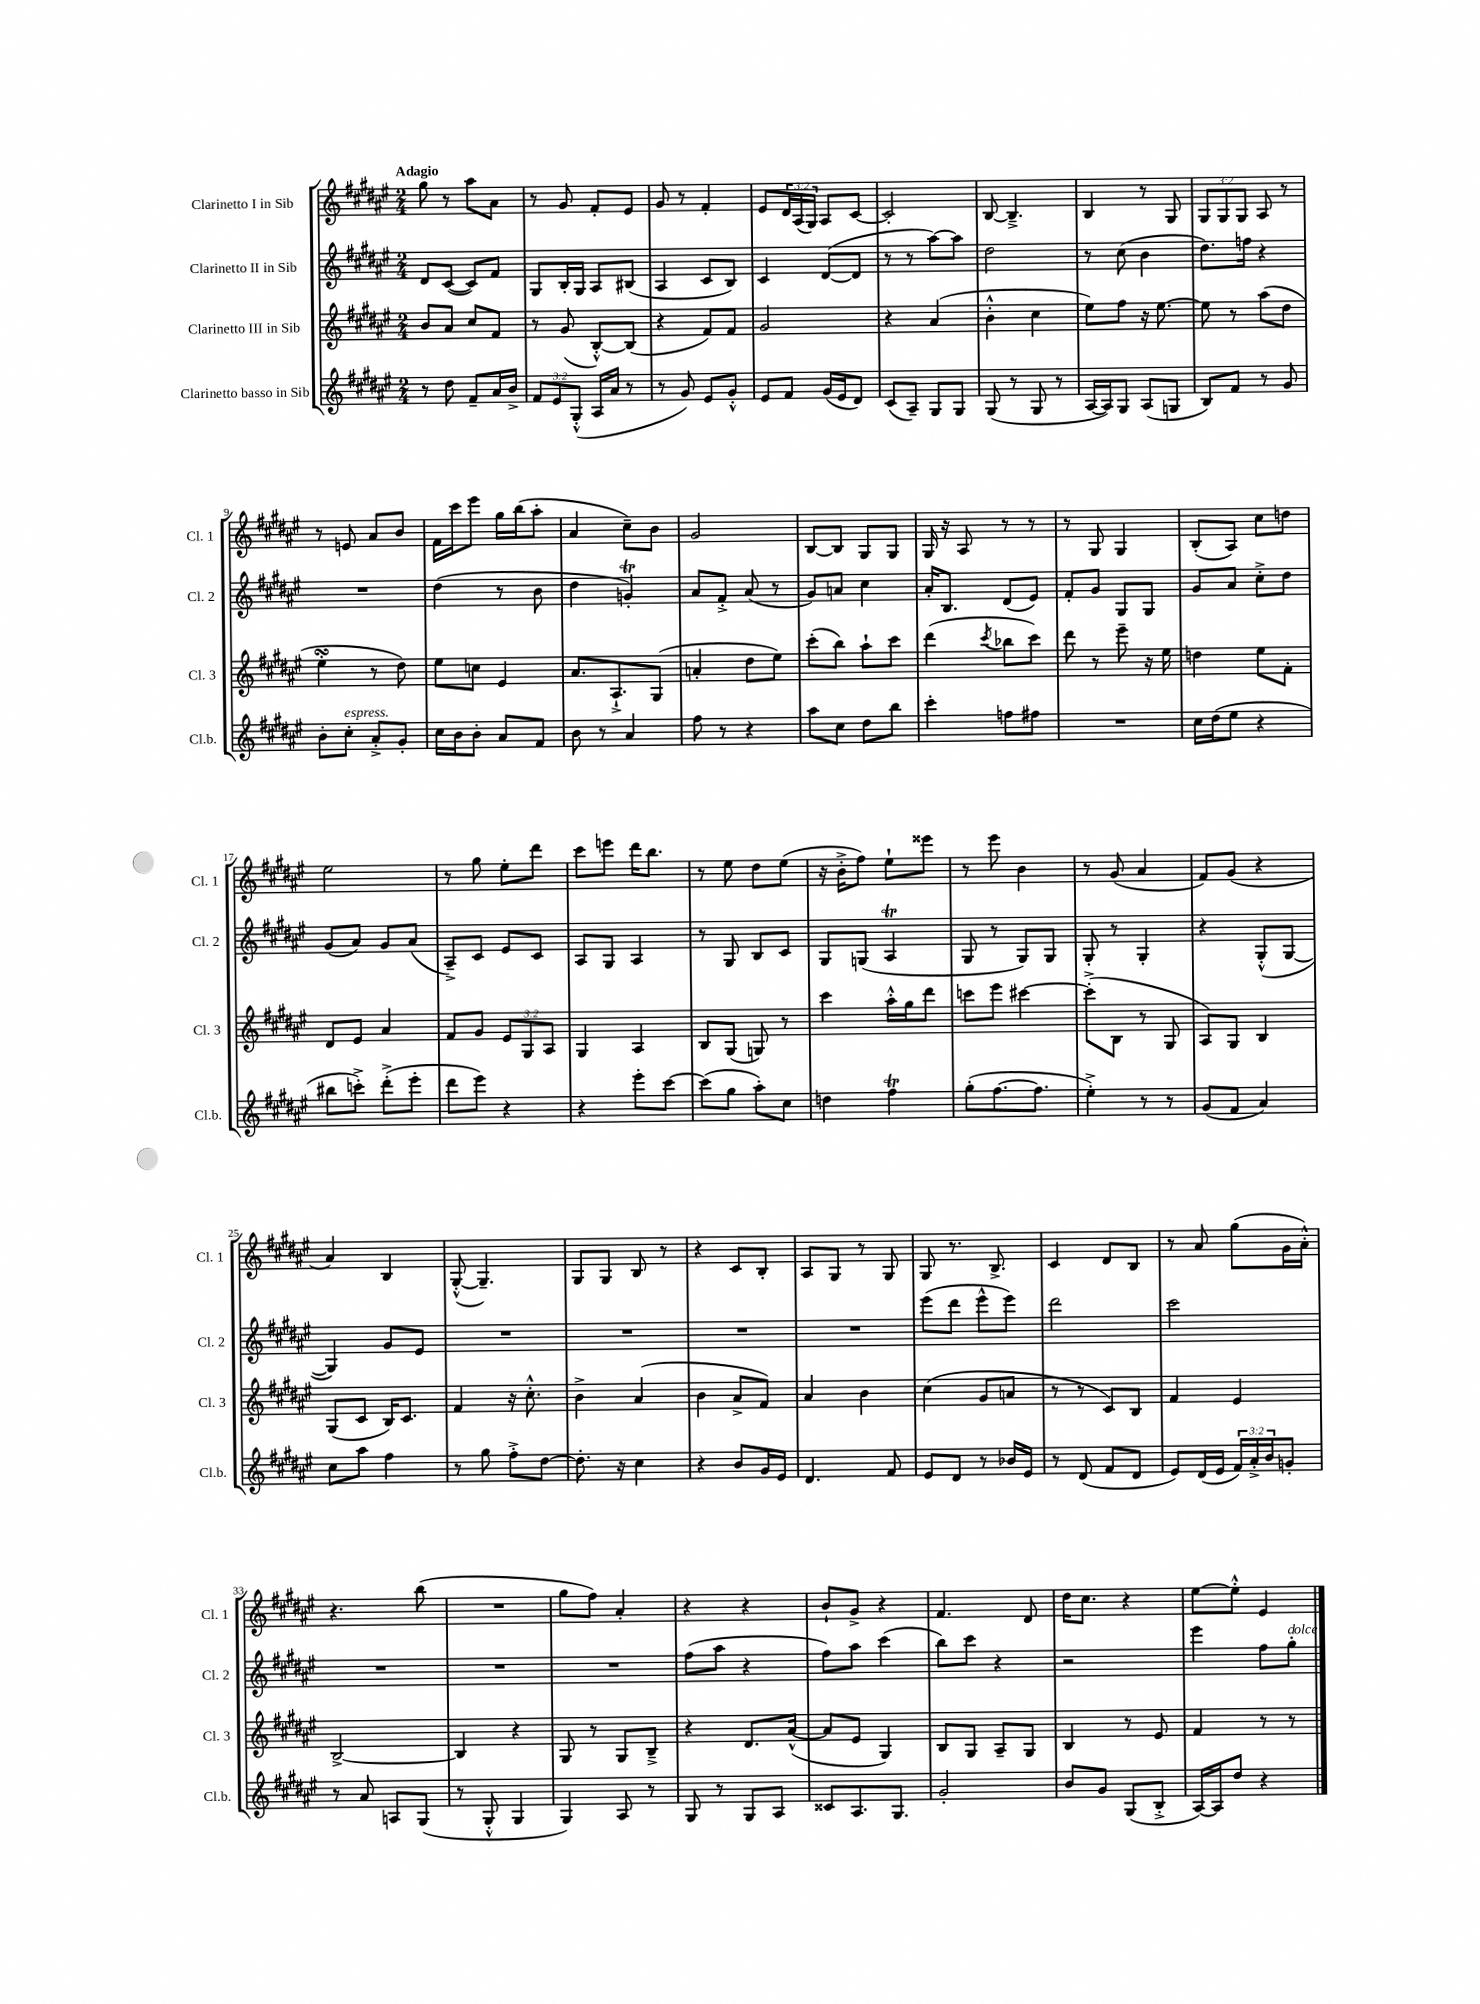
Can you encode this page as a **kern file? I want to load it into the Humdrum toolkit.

**kern	**kern	**kern	**kern
*part4	*part3	*part2	*part1
*staff4	*staff3	*staff2	*staff1
*I"Clarinetto basso in Sib	*I"Clarinetto III in Sib	*I"Clarinetto II in Sib	*I"Clarinetto I in Sib
*I'Cl.b.	*I'Cl. 3	*I'Cl. 2	*I'Cl. 1
*clefG2	*clefG2	*clefG2	*clefG2
*k[f#c#g#d#a#e#]	*k[f#c#g#d#a#e#]	*k[f#c#g#d#a#e#]	*k[f#c#g#d#a#e#]
*M2/4	*M2/4	*M2/4	*M2/4
=1	=1	=1	=1
!	!	!	!LO:TX:a:B:t=Adagio
8r	8b/L	8d#/L	8gg#\
8dd#\	8a#/J	([8c#/J	8r
8f#~/L	8cc#/L	8c#/L])	8aa#\L
16a#/L	8f#/J	8f#/J	8a#\J
16b^/JJ	.	.	.
=2	=2	=2	=2
12f#/L	8r	8G#/L	8r
12e#/	.	.	.
.	(8g#/	16B'/L	8g#/
(12G#'^^/J	.	.	.
.	.	16G#/JJ	.
16A#/LL	[8B'^^/L)	8A#/L	8f#'/L
16a#/JJ	.	.	.
8r	(8B/J]	(8B#X/J	8e#/J
=3	=3	=3	=3
8r	4r	4A#/	8g#/
8g#/)	.	.	8r
8e#/L	8f#/L)	8c#/L	4f#'/
8g#'^^/J	8f#/J	8B/J)	.
=4	=4	=4	=4
8e#/L	2g#/	4c#/	8e#/L
8f#/J	.	.	24d#/L
.	.	.	(24A#/
.	.	.	24G#/JJ)
(16g#/LL	.	([8d#/L	8A#/L
16e#/J	.	.	.
8d#/J)	.	8d#/J]	[8c#/J
=5	=5	=5	=5
(8c#/L	4r	8r	2c#'/]
8A#~/J)	.	8r	.
8G#/L	(4a#/	[8aa#\L)	.
8G#/J	.	8aa#\J]	.
=6	=6	=6	=6
(8G#/	4b'^^\	2dd#\	[8B/
8r	.	.	4.B~^/]
8G#/	4cc#\	.	.
8r	.	.	.
=7	=7	=7	=7
[16A#/LL	8ee#\L)	8r	4B/
16A#/J])	.	.	.
8G#/J	8ff#\J	(8cc#\	.
(8A#/L	16r	4b\	8r
.	[8.ee#\	.	.
8Gn/J	.	.	8G#/
=8	=8	=8	=8
8B/L)	8ee#\]	8.dd#\L)	12G#/L
.	.	.	12G#/
8f#/J	8r	.	.
.	.	.	12G#/J
.	.	16ffn\Jk	.
8r	(8aa#\L	4r	8A#/
8g#/	8dd#\J	.	8r
!!LO:LB:g=z
=9	=9	=9	=9
8b'\L	4ee#sSsS'\	2r	8r
!LO:TX:a:i:t=espress.	!	!	!
8cc#'\J	.	.	8en/
8a#'^/L	8r	.	8a#/L
8g#'/J	8dd#\)	.	8b/J
=10	=10	=10	=10
16cc#\LL	8ee#\L	(4dd#\	16f#\LL
16b\J	.	.	16ccc#\J
8b'\J	8ccn\J	.	8eee#\J
8a#/L	4e#/	8r	16gg#\LL
.	.	.	(16bb\J
8f#/J	.	8b\	8aa#'\J
=11	=11	=11	=11
8b\	8.a#/L	4dd#\	4a#/
8r	.	.	.
.	8.A#`^/	.	.
4a#/	.	4gnT'/)	8cc#~\L)
.	(8G#/J	.	8b\J
=12	=12	=12	=12
8ff#\	4an'/	8a#/L	2g#/
8r	.	8f#'^/J	.
4r	8dd#\L	(8a#/	.
.	8ee#\J)	8r	.
=13	=13	=13	=13
8aa#\L	(8ccc#'\L	8g#/L)	[8B/L
8cc#\J	8bb\J)	8an/J	8B/J]
8dd#\L	8aa#`\L	4cc#\	8G#/L
8bb\J	8ccc#\J	.	8G#/J
=14	=14	=14	=14
4ccc#'\	(4ddd#\	16a#'/KL	16G#/
.	.	8.B/J	16r
.	.	.	8A#/
.	8qccc#/	.	.
8ffn\L	8bb-X\L	(8d#/L	8r
8ff#X\J	8ccc#\J)	8e#/J)	8r
=15	=15	=15	=15
2r	8ddd#\	8f#'/L	8r
.	8r	8g#/J	8G#/
.	8eee#~\	8G#/L	4G#/
.	16r	8G#/J	.
.	16ee#\	.	.
=16	=16	=16	=16
16cc#\LL	4ddn\	8g#/L	(8B'/L
(16dd#\J	.	.	.
8ee#\J	.	8a#/J	8A#/J)
4r	8ee#\L	8cc#'^\L	8cc#\L
.	8f#'\J	8dd#\J	8ddn\J
!!LO:LB:g=z
=17	=17	=17	=17
8bb#X\L	8d#/L	(8g#/L	2ee#\
8cccn'^\J)	8e#/J	8a#/J)	.
(8ddd#'^\L	4a#/	8g#/L	.
8eee#'\J	.	(8a#/J	.
=18	=18	=18	=18
8ddd#\L	8f#/L	8A#~^/L)	8r
8eee#\J)	8g#/J	8c#/J	8gg#\
4r	12e#/L	8e#/L	8ee#'\L
.	12G#/	.	.
.	.	8c#/J	8ddd#\J
.	12A#/J	.	.
=19	=19	=19	=19
4r	4G#/	8A#/L	8ccc#\L
.	.	8G#/J	8eeen\J
8eee#'\L	4A#/	4A#/	16ddd#\KL
.	.	.	8.bb\J
[8ccc#\J	.	.	.
=20	=20	=20	=20
(8ccc#\L]	8B/L	8r	8r
8gg#\J	(8G#/J	8G#/	8ee#\
8aa#'\L)	8Gn/)	8B/L	8dd#\L
8cc#\J	8r	8c#/J	(8ee#\J
=21	=21	=21	=21
4ddn\	4ccc#\	8G#/L	16r
.	.	.	16b'^\KL
.	.	(8Gn/J	8ff#\J)
4ff#T\	16aa#'^^\LL	4A#t/	8ee#`\L
.	16gg#\J	.	.
.	8ddd#\J	.	8eee##X\J
=22	=22	=22	=22
(8gg#'\L	8cccn\L	8G#/	8r
[8.ff#\	8eee#\J	8r	8eee#\
.	[4ccc#X\	8G#/L)	4b\
8.ff#\J]	.	.	.
.	.	8G#/J	.
=23	=23	=23	=23
4ee#'^\)	(8ccc#'^\L]	8G#'/	8r
.	8B\J	8r	(8g#/
8r	8r	4G#'/	4a#/
8r	8G#/	.	.
=24	=24	=24	=24
(8g#/L	8A#/L)	4r	8f#/L)
8f#/J	8G#/J	.	(8g#/J
4a#/)	4B/	(8G#'^^/L	4r
.	.	[8G#/J	.
!!LO:LB:g=z
=25	=25	=25	=25
8cc#\L	(8G#/L	4G#/])	4a#/)
8aa#\J	8c#/J	.	.
4ff#\	16B/KL)	8g#/L	4B/
.	8.c#/J	.	.
.	.	8e#/J	.
=26	=26	=26	=26
8r	4f#/	2r	([8G#'^^/
8gg#\	.	.	4.G#~/])
8ff#'^\L	16r	.	.
.	8.cc#'^^\	.	.
[8dd#\J	.	.	.
=27	=27	=27	=27
8.dd#'\]	4b^\	2r	8G#/L
.	.	.	8G#/J
16r	.	.	.
4cc#\	(4a#/	.	8B/
.	.	.	8r
=28	=28	=28	=28
4r	4b\	2r	4r
8b/L	8a#^/L	.	8c#/L
16g#/L	8f#/J)	.	8B'/J
16e#/JJ	.	.	.
=29	=29	=29	=29
4.d#/	4a#/	2r	8A#/L
.	.	.	8G#/J
.	4b\	.	8r
8f#/	.	.	8G#/
=30	=30	=30	=30
8e#/L	(4cc#\	(8eee#\L	8G#/
8d#/J	.	8ddd#\J	8.r
8r	8g#/L	8eee#^^\L	.
.	.	.	8.B^/
16b-X/LL	8an/J	8eee#\J)	.
16e#/JJ	.	.	.
=31	=31	=31	=31
8r	8r	2ddd#\	4c#/
(8d#/	8r	.	.
8f#/L	8c#/L)	.	8d#/L
8d#/J	8B/J	.	8B/J
=32	=32	=32	=32
8e#/L)	4f#/	2ccc#\	8r
(16d#/L	.	.	8a#/
16e#/JJ	.	.	.
24f#/LL)	4e#/	.	(8gg#\L
24a#'^/	.	.	.
24b/J	.	.	.
8gn'/J	.	.	16g#\L
.	.	.	16a#'^^\JJ)
!!LO:LB:g=z
=33	=33	=33	=33
8r	[2B^/	2r	4.r
8a#/	.	.	.
8An/L	.	.	.
(8G#/J	.	.	(8bb\
=34	=34	=34	=34
8r	4B/]	2r	2r
8G#'^^/	.	.	.
4G#/	4r	.	.
=35	=35	=35	=35
4G#/)	8G#/	2r	8gg#\L
.	8r	.	8ff#\J)
8A#/	8G#/L	.	4a#'/
8r	8B~^/J	.	.
=36	=36	=36	=36
8G#/	4r	(8ff#\L	4r
8r	.	8aa#\J	.
8G#/L	8.d#/L	4r	4r
8A#/J	.	.	.
.	([16a#^^/Jk	.	.
=37	=37	=37	=37
8c##X/L	8a#/L]	8ff#\L)	8b`/L
8.A#/	8e#/J	8aa#\J	8g#^/J
.	4G#/)	(4ccc#\	4r
8.G#/J	.	.	.
=38	=38	=38	=38
2g#'/	8B/L	8bb\L)	4.f#/
.	8G#/J	8ccc#\J	.
.	8A#~/L	4r	.
.	8G#/J	.	8d#/
=39	=39	=39	=39
8b/L	4B/	2r	16dd#\KL
.	.	.	8.cc#\J
8g#/J	.	.	.
(8G#/L	8r	.	4r
8B'^/J	8e#/	.	.
=40	=40	=40	=40
[16A#/LL)	4f#/	4eee#\	[8ee#\L
16A#/J]	.	.	.
8dd#/J	.	.	8ee#'^^\J]
4r	8r	8ff#\L	4e#/
!	!	!LO:TX:a:i:t=dolce	!
.	8r	8gg#'\J	.
==	==	==	==
*-	*-	*-	*-
